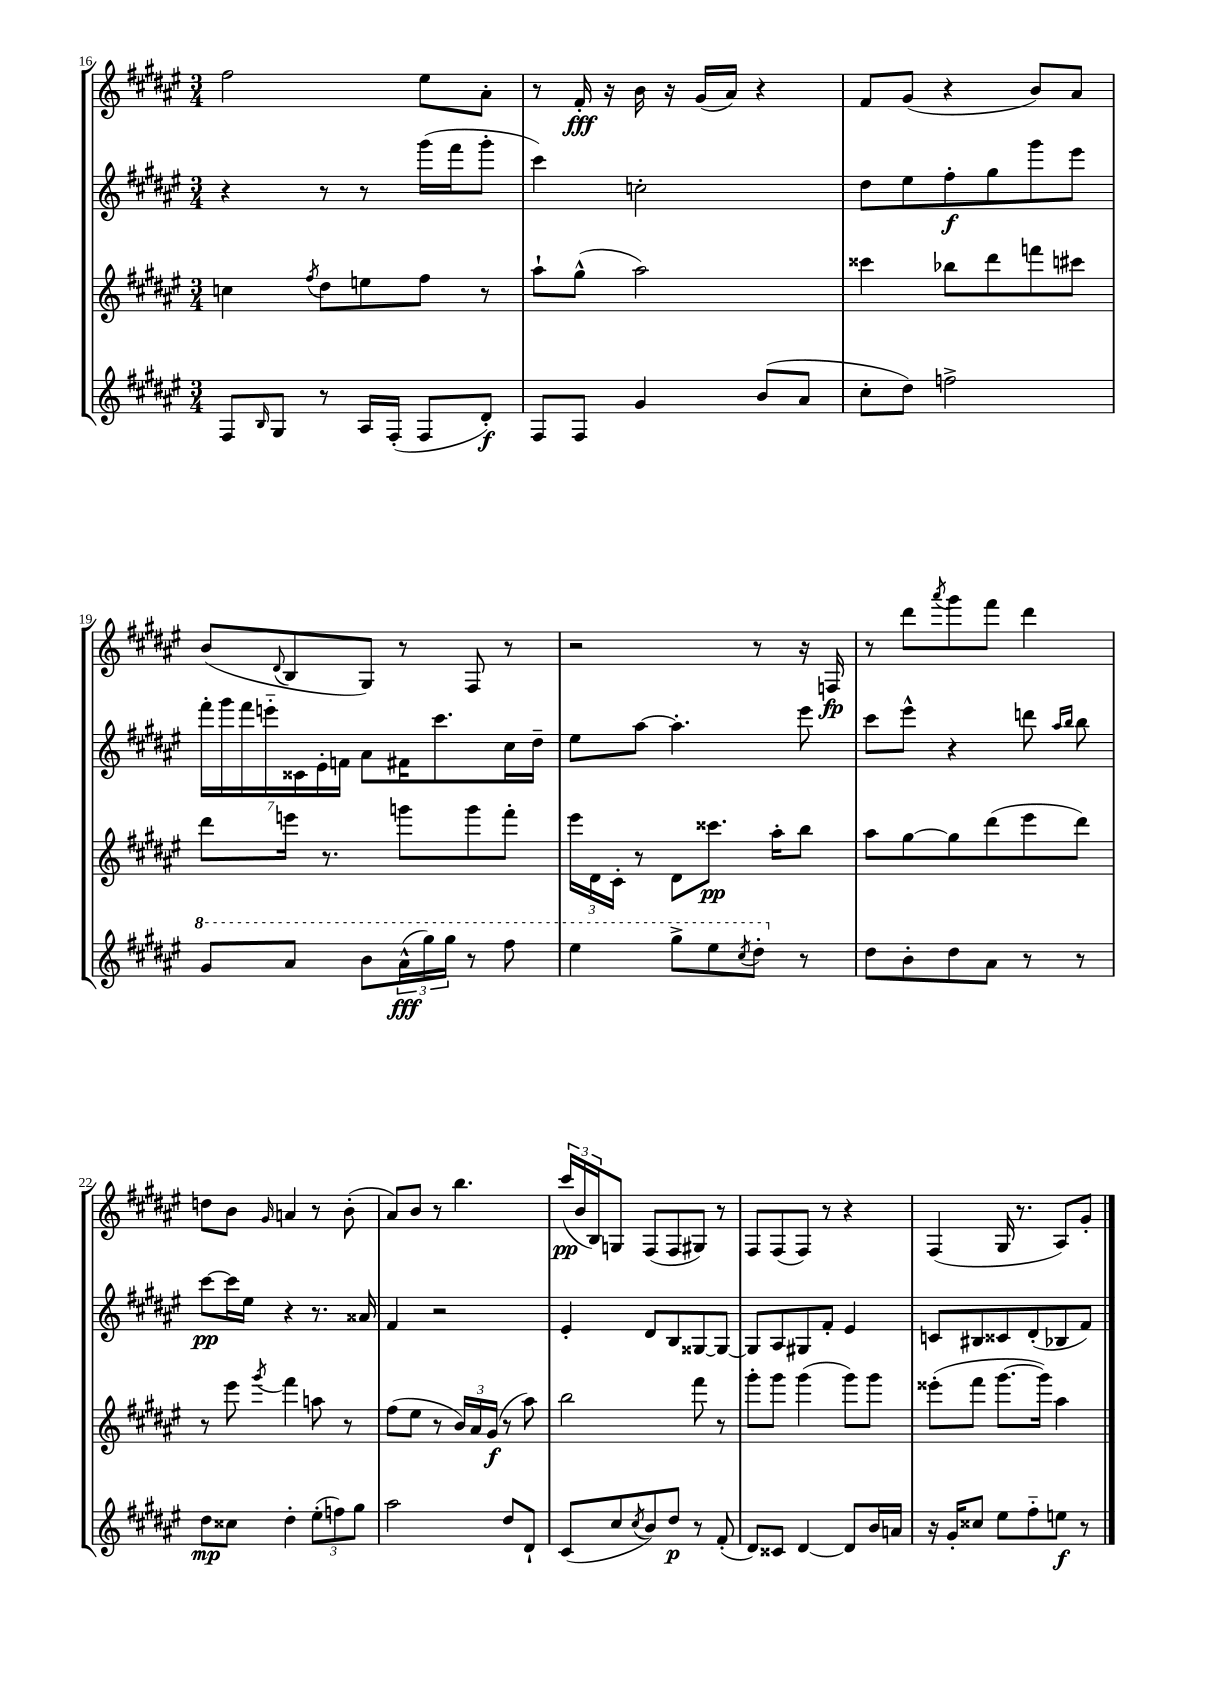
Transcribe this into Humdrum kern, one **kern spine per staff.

**kern	**dynam	**kern	**dynam	**kern	**dynam	**kern	**dynam
*part4	*part4	*part3	*part3	*part2	*part2	*part1	*part1
*staff4	*staff4	*staff3	*staff3	*staff2	*staff2	*staff1	*staff1
*clefG2	*	*clefG2	*	*clefG2	*	*clefG2	*
*k[f#c#g#d#a#e#]	*	*k[f#c#g#d#a#e#]	*	*k[f#c#g#d#a#e#]	*	*k[f#c#g#d#a#e#]	*
*M3/4	*	*M3/4	*	*M3/4	*	*M3/4	*
=16	=16	=16	=16	=16	=16	=16	=16
8F#/L	.	4ccn\	.	4r	.	2ff#\	.
16qqB/	.	.	.	.	.	.	.
8G#/J	.	.	.	.	.	.	.
.	.	8qff#/	.	.	.	.	.
8r	.	8dd#\L	.	8r	.	.	.
16A#/LL	.	8een\	.	8r	.	.	.
(16F#'/JJ	.	.	.	.	.	.	.
8F#/L	.	8ff#\J	.	(16ggg#\LL	.	8ee#\L	.
.	.	.	.	16fff#\J	.	.	.
8d#'/J)	f	8r	.	8ggg#'\J	.	8a#'\J	.
=17	=17	=17	=17	=17	=17	=17	=17
8F#/L	.	8aa#`\L	.	4ccc#\)	.	8r	.
8F#/J	.	(8gg#^^\J	.	.	.	16f#'/	fff
.	.	.	.	.	.	16r	.
4g#/	.	2aa#\)	.	2ccn'\	.	16b\	.
.	.	.	.	.	.	16r	.
.	.	.	.	.	.	(16g#/LL	.
.	.	.	.	.	.	16a#/JJ)	.
(8b/L	.	.	.	.	.	4r	.
8a#/J	.	.	.	.	.	.	.
=18	=18	=18	=18	=18	=18	=18	=18
8cc#'\L	.	4ccc##X\	.	8dd#\L	.	8f#/L	.
8dd#\J)	.	.	.	8ee#\	.	(8g#/J	.
2ffn^\	.	8bb-X\L	.	8ff#'\	f	4r	.
.	.	8ddd#\	.	8gg#\	.	.	.
.	.	8fffn\	.	8ggg#\	.	8b/L)	.
.	.	8ccc#X\J	.	8eee#\J	.	8a#/J	.
!!LO:LB:g=z
=19	=19	=19	=19	=19	=19	=19	=19
*8va	*	*	*	*	*	*	*
8gg#/L	.	8ddd#\L	.	28fff#'\LL	.	(8b/L	.
.	.	.	.	28ggg#\	.	.	.
.	.	.	.	28fff#\	.	.	.
.	.	.	.	28eeen\	.	.	.
.	.	.	.	.	.	8qqd#/	.
8aa#/J	.	16eeen\Jk	.	.	.	8B/	.
.	.	.	.	28c##X\	.	.	.
.	.	.	.	28e#'\	.	.	.
.	.	8.r	.	.	.	.	.
.	.	.	.	28fn\JJ	.	.	.
8bb\L	.	.	.	8a#\L	.	8G#/J)	.
(24aa#^^\L	fff	8gggn\L	.	16f#X\K	.	8r	.
24ggg#\)	.	.	.	.	.	.	.
.	.	.	.	8.ccc#\	.	.	.
24ggg#\JJ	.	.	.	.	.	.	.
8r	.	8ggg\	.	.	.	8F#/	.
8fff#\	.	8fff#'\J	.	16cc#\L	.	8r	.
.	.	.	.	16dd#~\JJ	.	.	.
=20	=20	=20	=20	=20	=20	=20	=20
4eee#\	.	24eee#\LL	.	8ee#\L	.	2r	.
.	.	24d#\	.	.	.	.	.
.	.	24c#'\JJ	.	.	.	.	.
.	.	8r	.	[8aa#\J	.	.	.
8ggg#^\L	.	8d#\L	.	4.aa#'\]	.	.	.
8eee#\	.	8.ccc##X\J	pp	.	.	.	.
8qccc#/	.	.	.	.	.	.	.
8ddd#'\J	.	.	.	.	.	8r	.
.	.	16aa#'\KL	.	.	.	.	.
*X8va	*	*	*	*	*	*	*
8r	.	8bb\J	.	8eee#\	.	16r	.
.	.	.	.	.	.	16Fn/	fp
=21	=21	=21	=21	=21	=21	=21	=21
8dd#\L	.	8aa#\L	.	8ccc#\L	.	8r	.
8b'\	.	[8gg#\	.	8eee#^^\J	.	8ddd#\L	.
.	.	.	.	.	.	8qaaa#/	.
8dd#\	.	8gg#\]	.	4r	.	8ggg#\	.
8a#\J	.	(8ddd#\	.	.	.	8fff#\J	.
8r	.	8eee#\	.	8dddn\	.	4ddd#\	.
.	.	.	.	16qqaa#/LL	.	.	.
.	.	.	.	16qqbb/JJ	.	.	.
8r	.	8ddd#\J)	.	8bb\	.	.	.
!!LO:LB:g=z
=22	=22	=22	=22	=22	=22	=22	=22
8dd#\L	mp	8r	.	[8ccc#\L	pp	8ddn\L	.
8cc##X\J	.	8eee#\	.	16ccc#\L]	.	8b\J	.
.	.	.	.	16ee#\JJ	.	.	.
.	.	8qggg#/	.	.	.	16qqg#/	.
4dd#'\	.	4fff#\	.	4r	.	4an/	.
(12ee#'\L	.	8aan\	.	8.r	.	8r	.
12ffn\)	.	.	.	.	.	.	.
.	.	8r	.	.	.	(8b'\	.
12gg#\J	.	.	.	.	.	.	.
.	.	.	.	16a##X/	.	.	.
=23	=23	=23	=23	=23	=23	=23	=23
2aa#\	.	(8ff#\L	.	4f#/	.	8a#/L)	.
.	.	8ee#\J	.	.	.	8b/J	.
.	.	8r	.	2r	.	8r	.
.	.	24b/LL)	.	.	.	4.bb\	.
.	.	24a#/	.	.	.	.	.
.	.	(24g#/JJ	f	.	.	.	.
8dd#/L	.	8r	.	.	.	.	.
8d#`/J	.	8aa#\)	.	.	.	.	.
=24	=24	=24	=24	=24	=24	=24	=24
(8c#/L	.	2bb\	.	4e#'/	.	(24ccc#/LL	pp
.	.	.	.	.	.	24b/	.
.	.	.	.	.	.	24B/J)	.
8cc#/	.	.	.	.	.	8Gn/J	.
8qcc#/	.	.	.	.	.	.	.
8b/)	.	.	.	8d#/L	.	(8F#/L	.
8dd#/J	p	.	.	8B/	.	8F#/	.
8r	.	8fff#\	.	[8G##X/	.	8G#X/J)	.
(8f#'/	.	8r	.	8G##/J_	.	8r	.
=25	=25	=25	=25	=25	=25	=25	=25
8d#/L)	.	8ggg#'\L	.	8G##/L]	.	8F#/L	.
8c##X/J	.	8ggg#\J	.	8A#/	.	(8F#/	.
[4d#/	.	(4ggg#\	.	8G#X/	.	8F#/J)	.
.	.	.	.	8f#'/J	.	8r	.
8d#/L]	.	8ggg#\L)	.	4e#/	.	4r	.
16b/L	.	8ggg#\J	.	.	.	.	.
16an/JJ	.	.	.	.	.	.	.
=26	=26	=26	=26	=26	=26	=26	=26
16r	.	(8eee##X'\L	.	8cn/L	.	(4F#/	.
16g#'/KL	.	.	.	.	.	.	.
8cc##X/J	.	8fff#\J	.	8B#X/	.	.	.
8ee#\L	.	[8.ggg#\L	.	8c##X/	.	16G#/	.
.	.	.	.	.	.	8.r	.
8ff#\	.	.	.	(8d#'/	.	.	.
.	.	16ggg#\Jk])	.	.	.	.	.
8een\J	f	4aa#\	.	8B-X/	.	8A#/L)	.
8r	.	.	.	8f#/J)	.	8g#'/J	.
==	==	==	==	==	==	==	==
*-	*-	*-	*-	*-	*-	*-	*-
